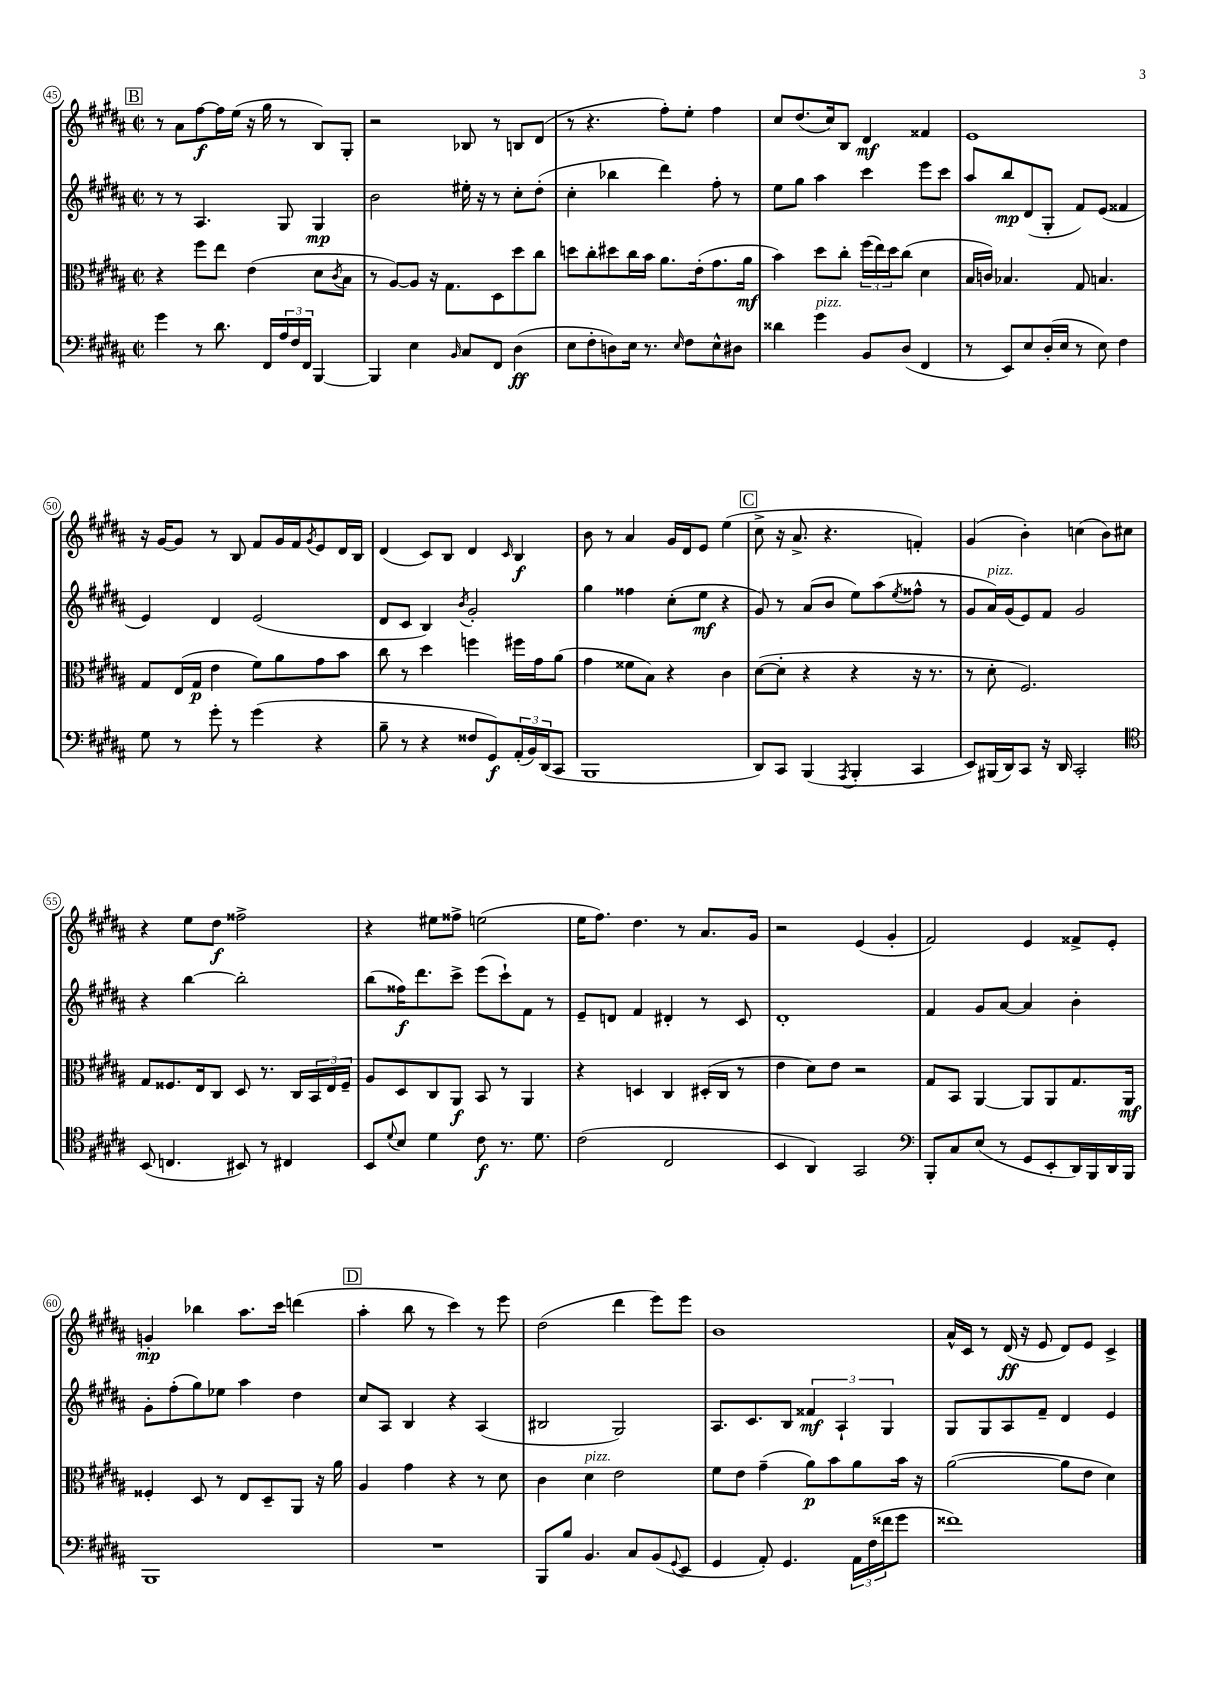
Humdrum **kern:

**kern	**kern	**kern	**kern
*staff4	*staff3	*staff2	*staff1
*clefF4	*clefC3	*clefG2	*clefG2
*k[f#c#g#d#a#]	*k[f#c#g#d#a#]	*k[f#c#g#d#a#]	*k[f#c#g#d#a#]
*M2/2	*M2/2	*M2/2	*M2/2
*met(c|)	*met(c|)	*met(c|)	*met(c|)
4g#	4r	8r	8r
.	.	8r	8a#
8r	8ff#	4.A#	[8ff#
8.d#	8ee	.	16ff#]
.	.	.	(16ee
.	(4e	.	16r
16FF#	.	.	16gg#
24A#	.	8G#	8r
24F#	.	.	.
24FF#	.	.	.
[4BBB	8d#	4G#	8B)
.	8qc#	.	.
.	8B	.	8G#'
=	=	=	=
4BBB]	8r	2b	2r
.	[8A#)	.	.
4E	8A#]	.	.
.	16r	.	.
.	8.G#	.	.
16qqBB	.	.	.
8C#	.	16ee#'	8B-
.	.	16r	.
8FF#	8D#	8r	8r
(4D#	8dd#	8cc#'	8B
.	8cc#	(8dd#'	(8d#
=	=	=	=
8E	8dd	4cc#'	8r
8F#'	8cc#'	.	4.r
8D)	8dd#	4bb-	.
16E	16cc#	.	.
8.r	16b	.	.
.	8.a#	4ddd#)	8ff#')
16qqE	.	.	.
8F#	.	.	8ee'
.	(16e'	.	.
8E^^	8.g#	8ff#'	4ff#
8D#	.	8r	.
.	16a#	.	.
=	=	=	=
4d##	4b)	8ee	8cc#
.	.	8gg#	(8.dd#
4g#	8dd#	4aa#	.
.	.	.	16cc#)
.	8cc#'	.	8B
8BB	(24ff#	4ccc#	4d#
.	24ee)	.	.
.	24dd#	.	.
(8D#	(8cc#	.	.
4FF#	4d#	8eee	4f##
.	.	8ccc#	.
=	=	=	=
8r	16B	8aa#	1e
.	16c)	.	.
8EE)	4.B-	8bb	.
8E	.	(8d#	.
(16D#'	.	8G#'	.
16E	.	.	.
8r	8G#	8f#)	.
8E)	4.B	(8e	.
4F#	.	4f##	.
=	=	=	=
8G#	8G#	4e)	16r
.	.	.	[16g#
8r	(16E	.	8g#]
.	16G#	.	.
8g#'	4e	4d#	8r
8r	.	.	8B
(4g#	8f#)	(2e	8f#
.	8a#	.	16g#
.	.	.	16f#
.	.	.	8qg#
4r	8g#	.	8e
.	8b	.	16d#
.	.	.	16B
=	=	=	=
8B~	8cc#	8d#	(4d#
8r	8r	8c#	.
4r	4dd#	4B)	8c#)
.	.	.	8B
.	.	8qb	.
8F##	4ff	2g#'	4d#
8GG#)	.	.	.
.	.	.	16qqc#
(24AA#'	16ff#	.	4B
24BB)	.	.	.
.	16g#	.	.
(24DD#	.	.	.
8CC#	(8a#	.	.
=	=	=	=
1BBB	4g#	4gg#	8b
.	.	.	8r
.	8f##	4ff##	4a#
.	8B)	.	.
.	4r	(8cc#'	16g#
.	.	.	16d#
.	.	8ee	8e
.	4c#	4r	(4ee
=	=	=	=
8DD#)	([8d#	8g#)	8cc#^
8CC#	8d#']	8r	16r
.	.	.	8.a#^
(4BBB	4r	(8a#	.
.	.	8b	4.r
8qAAA#	.	.	.
4BBB'	4r	8ee)	.
.	.	(8aa#	.
.	.	8qee	.
4CC#	16r	8ff##^^	4f')
.	8.r	.	.
.	.	8r	.
=	=	=	=
8EE)	8r	8g#	(4g#
(16BBB#	8d#'	16a#)	.
16DD#)	.	(16g#	.
8CC#	2.F#)	8e)	4b')
16r	.	8f#	.
16DD#	.	.	.
2CC#'	.	2g#	(4cc
.	.	.	8b)
.	.	.	8cc#
=	=	=	=
*clefC4	*	*	*
(8BB	8G#	4r	4r
4.C	8.F##	.	.
.	.	[4bb	8ee
.	16E	.	.
.	8C#	.	8dd#
8BB#)	8D#	2bb']	2ff##^
8r	8.r	.	.
4C#	.	.	.
.	16C#	.	.
.	24BB	.	.
.	24E	.	.
.	24F##~	.	.
=	=	=	=
8BB	8A#	(8bb	4r
8qqd#	.	.	.
8B	8D#	16ff##)	.
.	.	8.ddd#	.
4d#	8C#	.	8ee#
.	8AA#	8ccc#^	8ff##^
8c#	8BB	(8eee	(2ee
8.r	8r	8ccc#`)	.
.	4AA#	8f#	.
8.d#	.	.	.
.	.	8r	.
=	=	=	=
(2c#	4r	8e~	16ee
.	.	.	8.ff#)
.	.	8d	.
.	4D	4f#	4.dd#
2C#	4C#	4d#'	.
.	.	.	8r
.	(16D#'	8r	8.a#
.	16C#	.	.
.	8r	8c#	.
.	.	.	16g#
=	=	=	=
4BB	4e	1d#'	2r
4AA#)	8d#)	.	.
.	8e	.	.
2GG#	2r	.	(4e
.	.	.	4g#'
=	=	=	=
*clefF4	*	*	*
8BBB'	8G#	4f#	2f#)
8C#	8BB	.	.
(8E	[4AA#	8g#	.
8r	.	[8a#	.
8GG#	8AA#]	4a#]	4e
8EE'	8AA#	.	.
16DD#)	8.G#	4b'	8f##^
16BBB	.	.	.
16DD#	.	.	8e'
16BBB	16AA#	.	.
=	=	=	=
1BBB	4F##'	8g#'	4g'
.	.	(8ff#'	.
.	8D#	8gg#)	4bb-
.	8r	8ee-	.
.	8E	4aa#	8.aa#
.	8D#~	.	.
.	.	.	16ccc#
.	8AA#	4dd#	(4ddd
.	16r	.	.
.	16a#	.	.
=	=	=	=
1r	4A#	8cc#	4aa#'
.	.	8A#	.
.	4g#	4B	8bb
.	.	.	8r
.	4r	4r	4ccc#)
.	8r	(4A#	8r
.	8d#	.	8eee
=	=	=	=
8BBB	4c#	2B#	(2dd#
8B	.	.	.
4.BB	4d#	.	.
.	2e	2G#)	4ddd#
8C#	.	.	.
(8BB	.	.	8eee)
8qqGG#	.	.	.
8EE	.	.	8eee
=	=	=	=
4GG#	8f#	8.A#	1b
.	8e	.	.
.	.	8.c#	.
8AA#')	(4g#~	.	.
4.GG#	.	8B	.
.	8a#)	6f##	.
.	8b	.	.
.	.	6A#`	.
24AA#	8a#	.	.
(24F#	.	.	.
24f##	.	6G#	.
8g#	16b	.	.
.	16r	.	.
=	=	=	=
1f##)	([2a#	8G#	16a#^^
.	.	.	16c#
.	.	8G#	8r
.	.	8A#	(16d#
.	.	.	16r
.	.	8f#~	8e
.	8a#]	4d#	8d#)
.	8e	.	8e
.	4d#)	4e	4c#^
==	==	==	==
*-	*-	*-	*-
